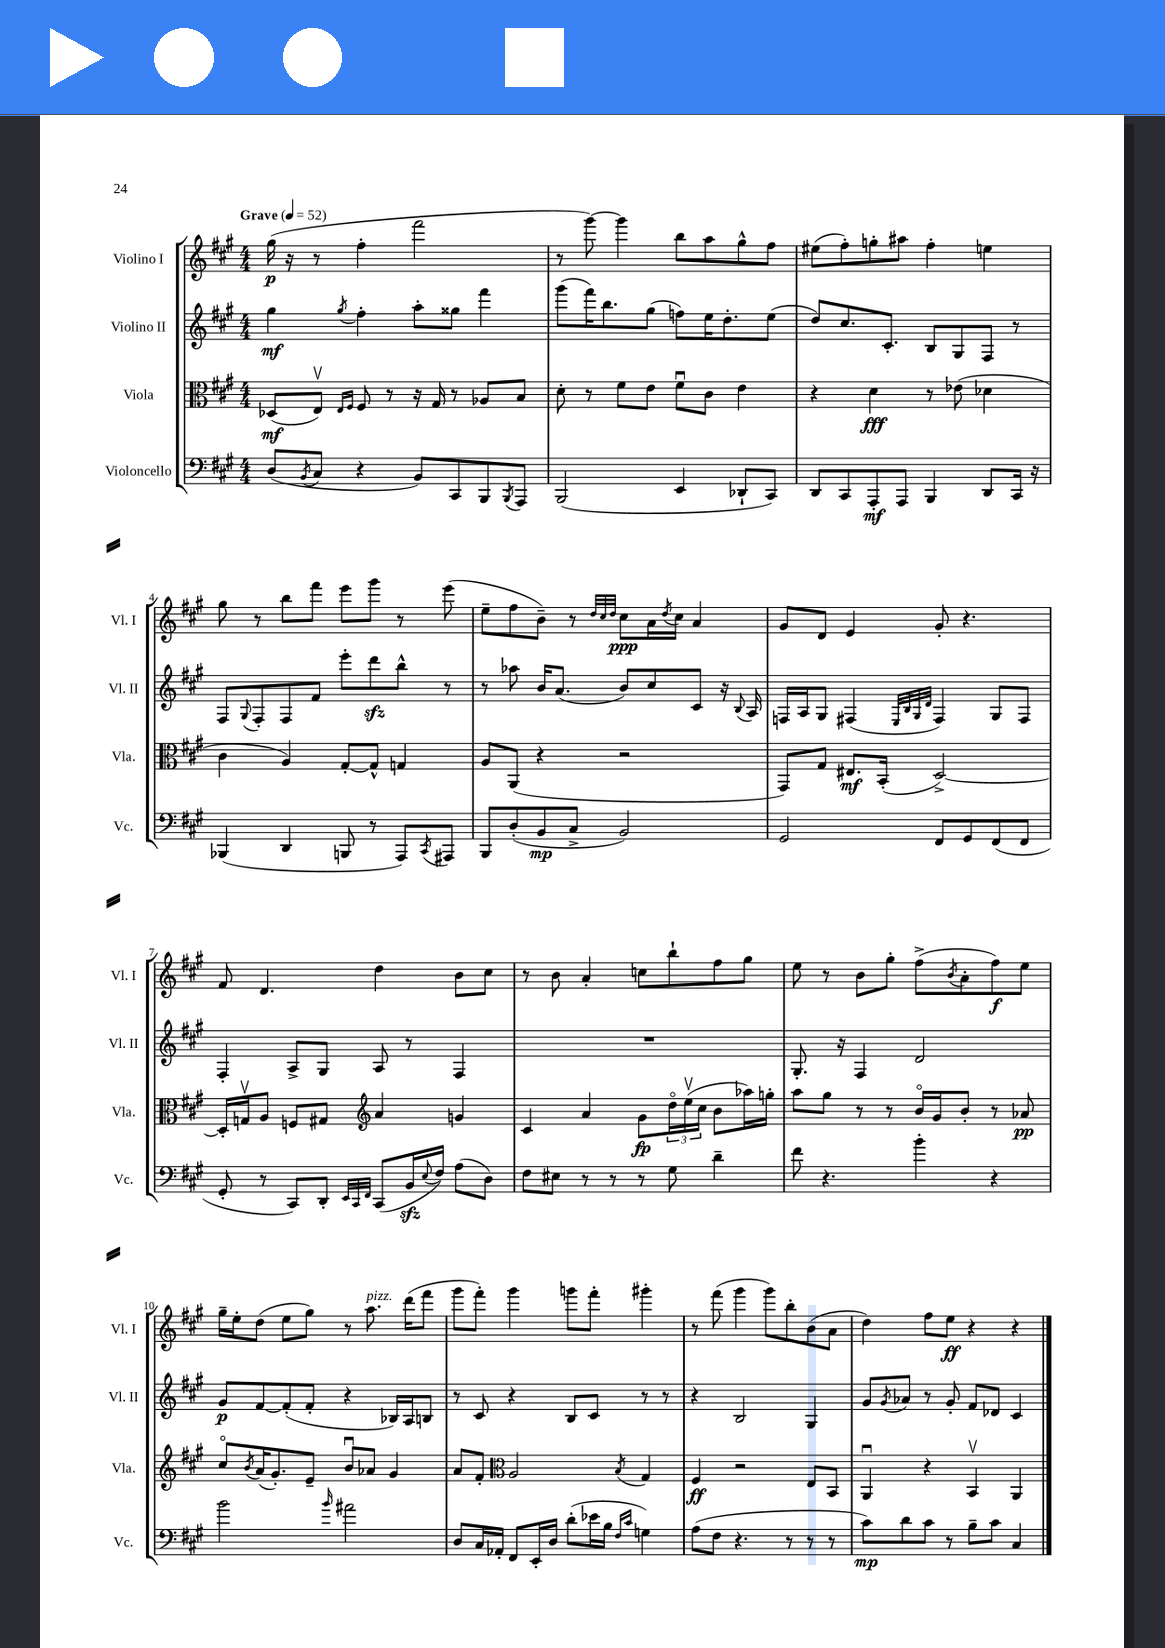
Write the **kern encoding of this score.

**kern	**kern	**kern	**kern
*staff4	*staff3	*staff2	*staff1
*clefF4	*clefC3	*clefG2	*clefG2
*k[f#c#g#]	*k[f#c#g#]	*k[f#c#g#]	*k[f#c#g#]
*M4/4	*M4/4	*M4/4	*M4/4
*MM52	*MM52	*MM52	*MM52
(8D	(8D-	4gg#	(16gg#
.	.	.	16r
8qBB	.	.	.
8C#	8Ev)	.	8r
.	16qqE	.	.
.	16qqF#	8qgg#	.
4r	8F#	4ff#'	4ff#'
.	8r	.	.
8BB)	16r	8aa'	2fff#
.	16G#	.	.
8CC#	8r	8gg##	.
8BBB	8A-	4fff#	.
8qBBB	.	.	.
8AAA	8B	.	.
=	=	=	=
(2BBB	8d'	(8ggg#	8r
.	8r	16fff#)	[8ggg#)
.	.	8.bb	.
.	8f#	.	4ggg#]
.	8e	(8gg#	.
4EE	8f#u	8ff)	8bb
.	8c#	16ee	8aa
.	.	8.dd'	.
8DD-`	4e	.	8gg#^^
8CC#)	.	(8ee	8ff#
=	=	=	=
8DD	4r	8dd)	(8ee#
8CC#	.	8.cc#	8ff#')
8AAA'	4d	.	8gg'
.	.	8.c#'	.
8AAA	.	.	8aa#
4BBB	8r	8B	4ff#'
.	(8e-	8G#	.
8DD	4d-	8F#	4ee
16CC#	.	8r	.
16r	.	.	.
=	=	=	=
(4BBB-	4c#	8F#	8gg#
.	.	8qqG#	.
.	.	8F#'	8r
4DD	4A)	8F#	8bb
.	.	8f#	8fff#
8BBB	[8G#'	8eee'	8eee
8r	8G#^^]	8ddd	8ggg#
8AAA)	4G	8bb^^	8r
8qCC#	.	.	.
8AAA#	.	8r	(8eee
=	=	=	=
8BBB	8A	8r	8ee~
(8D'	(8AA	8aa-	8ff#
8BB	4r	16b	8b~)
.	.	(8.a	.
8C#^	.	.	8r
.	.	.	32qqdd
.	.	.	32qqcc#
.	.	.	32qqdd
2BB)	2r	8b)	8cc#
.	.	8cc#	16a
.	.	.	8qdd
.	.	.	16cc#
.	.	8c#	4a
.	.	16r	.
.	.	8qqB	.
.	.	16A	.
=	=	=	=
2GG#	8GG#)	16F	8g#
.	.	16A	.
.	8G#	8G#	8d
.	8.E#	(4F#	4e
.	(16BB'	.	.
.	.	32qqE	.
.	.	32qqB	.
.	.	32qqG#	.
.	.	32qqd	.
8FF#	[2D^)	4F#)	8g#'
8GG#	.	.	4.r
(8FF#	.	8G#	.
8FF#	.	8F#	.
=	=	=	=
8GG#'	16D']	4F#'	8f#
.	16Gv	.	.
8r	8A	.	4.d
8CC#)	8F	8A^	.
8DD'	8G#	8G#	.
*	*clefG2	*	*
32qqEE	.	.	.
32qqCC#	.	.	.
32qqFF#	.	.	.
(8CC#	4a	8A	4dd
16BB	.	8r	.
8qqE	.	.	.
16F#)	.	.	.
(8A	4g	4F#	8b
8D)	.	.	8cc#
=	=	=	=
8F#	4c#	1r	8r
8E#	.	.	8b
8r	4a	.	4a'
8r	.	.	.
8r	8g#	.	8cc
8G#	24ddo	.	8bb`
.	(24eev	.	.
.	24cc#	.	.
4d~	8b	.	8ff#
.	16aa-)	.	8gg#
.	16gg'	.	.
=	=	=	=
8f#	8aa	8.G#'	8ee
4.r	8gg#	.	8r
.	.	16r	.
.	8r	4F#	8b
.	8r	.	8gg#'
4b'	16bo	2d	(8ff#^
.	16g#	.	.
.	.	.	8qb
.	8b'	.	8a'
4r	8r	.	8ff#)
.	8a-	.	8ee
=	=	=	=
2b	8cc#o	8g#	16gg#~
.	.	.	16ee'
.	8qb	.	.
.	(16a	[8f#	(8dd
.	8.g#')	.	.
.	.	(8f#']	8ee
.	8e~	8f#'	8gg#)
16qqb	.	.	.
2a#	8bu	4r	8r
.	8a-	.	8.aa
.	4g#	16B-)	.
.	.	16A	(16ddd
.	.	8B	8fff#
=	=	=	=
8D	8a	8r	8ggg#
16C#	8f#'	8c#	8fff#')
16AA-'	.	.	.
*	*clefC3	*	*
8FF#	2A	4r	4ggg#
16EE'	.	.	.
16D	.	.	.
(8d'	.	8B	8ggg
16e-	.	8c#	8fff#'
16B	.	.	.
16qqF#	.	.	.
16qqc#	8qB	.	.
4G)	4G#	8r	4ggg#'
.	.	8r	.
=	=	=	=
(8A	4F#	4r	8r
8F#	.	.	(8fff#
4.r	2r	2B	4ggg#
.	.	.	8ggg#)
8r	.	.	8bb'
8r	8E	4G#	(8b
8r	8BB	.	8a
=	=	=	=
8c#)	4AAu	8g#	4dd)
.	.	8qg#	.
8d	.	8a-	.
8c#	4r	8r	8ff#
8r	.	8g#'	8ee
8B~	4BBv	8f#	4r
8c#	.	8d-	.
4C#	4AA	4c#	4r
==	==	==	==
*-	*-	*-	*-
